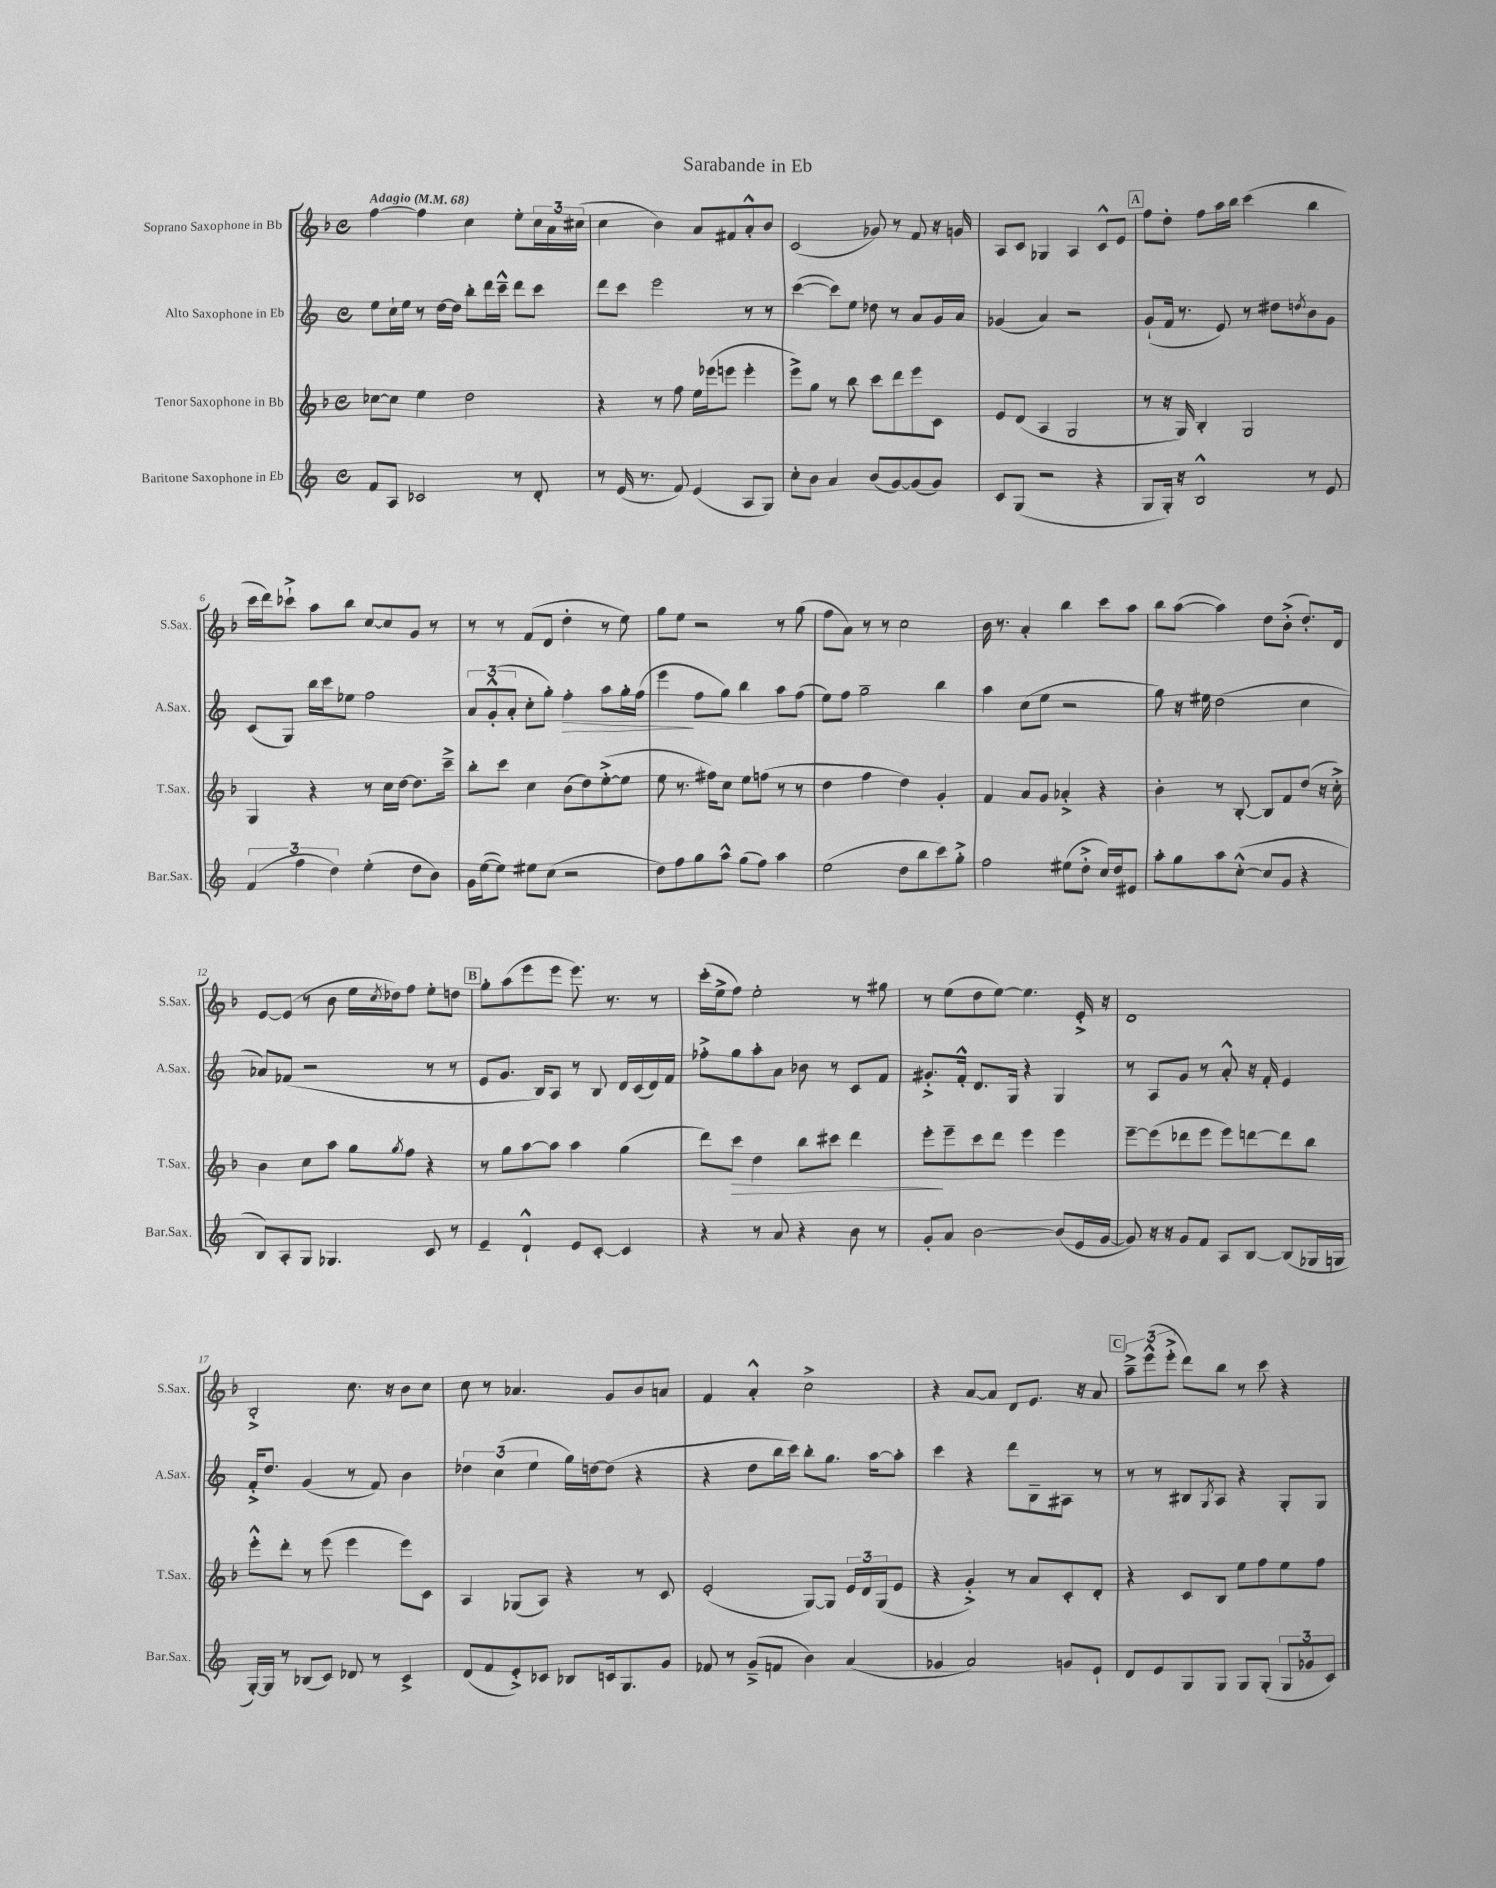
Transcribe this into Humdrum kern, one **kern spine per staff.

**kern	**kern	**kern	**kern
*staff4	*staff3	*staff2	*staff1
*clefG2	*clefG2	*clefG2	*clefG2
*k[]	*k[b-]	*k[]	*k[b-]
*M4/4	*M4/4	*M4/4	*M4/4
*met(c)	*met(c)	*met(c)	*met(c)
*MM68	*MM68	*MM68	*MM68
8f/L	[8cc-\L	8ee\L	[4ff\
8A/J	8cc-\]J	16cc`\L	.
.	.	16ee\JJ	.
2c-/	4ee\	8r	4ff\]
.	.	[16dd\LL	.
.	.	16dd\]JJ	.
.	2dd\	8bb'\L	4cc\
.	.	16ddd\L	.
.	.	16ccc~^^\JJ	.
8r	.	8ddd\L	8ee'\L
8d'/	.	8ccc\J	24cc\L
.	.	.	24a\
.	.	.	(24cc#\JJ
=	=	=	=
8r	4r	8ddd\L	4cc\
(16e/	.	8ccc\J	.
8.r	.	.	.
.	8r	2eee\	4b-\)
8f/)	8ff\	.	.
(4e/	16ee\LL	.	8a/L
.	(16eee-\J	.	.
.	8eee\J	.	8f#/
8A/L	4eee'\	8r	8a'^^/
8G/J)	.	8r	8b-/J
=	=	=	=
8cc'\L	8eee^\L)	([4ccc\	(2c/
8b\J	8gg\J	.	.
4a/	8r	8ccc\]L)	.
.	8bb-\	8ee\J	.
(8b/L	8ccc\L	8dd-\	8g-/)
[8g/)	8ddd\	8r	8r
(8g/]	8eee\	8a/L	8f/
8g/J)	8c\J	16g/L	16r
.	.	16a/JJ	16g/
=	=	=	=
8c/L	8e/L	(4g-/	8A/L
(8G/J	(8d/J	.	8c/J
2r	4A/	4a/)	4G-/
.	2G/	2r	4A/
4r	.	.	8c^^/L
.	.	.	8e/J
=	=	=	=
8G/L	8r	(8g`/L	8ff\L
16G'/Jk)	16r	16f/Jk	8dd'\J
16r	16G/)	8.r	.
2B^^/	4B-'/	.	8ff\L
.	.	8e/)	16aa\L
.	.	.	16bb-\JJ
.	2G/	8r	(4ccc\
.	.	8dd#\L	.
.	.	8qdd/	.
8r	.	8b\	4bb-\
8e/	.	8g\J	.
=	=	=	=
(6f/	4G/	(8c/L	16ccc\LL
.	.	.	16ddd\J)
.	.	8G/J)	8ccc-`^\J
6ff\	.	.	.
.	4r	16bb\LL	8aa\L
.	.	16ccc\J	.
6dd\)	.	.	.
.	.	8ee-\J	8bb-\J
(4ee'\	8r	2ff\	[8cc/L
.	16cc\LL	.	8cc/]
.	[16dd\JJ	.	.
8dd\L	8.dd\]L	.	8g/J
8b\J)	.	.	8r
.	16ccc~^\Jk	.	.
=	=	=	=
16g\LL	8bb-'\L	12a/L	8r
([16ee\J	.	.	.
.	.	(12g'^^/	.
8ee\]J)	8ccc\J	.	8r
.	.	12a'/J	.
8ee#\L	4cc\	8cc'\L	(8f/L
(8cc\J	.	8gg'\J)	8d/J
2r	(8b-\L	4ff'\	4dd'\
.	8dd\)	.	.
.	([8ee'^\	8aa\L	8r
.	8ee\]J	16gg'\L	8ee\)
.	.	(16ff\JJ	.
=	=	=	=
8dd\L)	8ee\	4eee\	8gg\L
8ff\	8.r	.	8ee\J
8gg\	.	8ff\L	2r
.	16ff#\LK)	.	.
8aa^^\J	8cc\J	8gg\J)	.
(8gg\L	8ee\L	4bb\	.
8ff\J)	(8ff\J	.	.
4aa\	8r	8aa\L	8r
.	8r	(8ff\J	(8gg\
=	=	=	=
(2ee\	4dd\	8ee\L)	8ff\L
.	.	8ff\J	8a\J)
.	4ff\	2gg~\	8r
.	.	.	8r
8dd\L	4dd\)	.	2cc\
8bb\	.	.	.
8ccc\)	4g'/	4bb\	.
8gg'^\J	.	.	.
=	=	=	=
2ff\	4f/	4aa\	16b-\
.	.	.	8.r
.	8a/L	(8cc\L	4a'/
.	8g/J	8ee\J	.
(8ee#\L	4a-'^/	2r	4bb-\
8dd'^\J	.	.	.
16cc/LL)	4r	.	8ccc\L
16dd/J	.	.	.
8e#/J	.	.	8aa\J
=	=	=	=
8aa'\L	4b-'\	8gg\)	8bb-\L
8gg\	.	16r	([8aa\J
.	.	16ee#\	.
8aa\	8r	(2dd\	4aa\])
([8cc'^^\J	[8B-'/	.	.
8cc/]L	8B-/]L	.	8dd\L
8g/J	8f/	.	(8b-'^\J
4r	(8dd/J	4cc\	8.dd'/L)
.	16r	.	.
.	16cc'^\)	.	16d/Jk
=	=	=	=
8B/L)	4b-\	8a-/L)	[8e/L
8A'/	.	(8f-/J	(8e/]J
8G/J	8cc\L	2r	8r
4.G-/	8aa\J	.	8b-\
.	8gg\L	.	16ee\LL
.	.	.	8qcc/
.	.	.	16dd-\J)
.	8qgg/	.	.
.	8ff\J	.	8ff\J
8c/	4r	8r	8ee'\L
8r	.	8r	8dd\J
=	=	=	=
4e~/	8r	8e/L	8gg'\L
.	8gg\L	8.g/J	(8aa\
4d`^^/	[8aa\	.	8eee\
.	.	16B/LK)	.
.	8aa\]J	8A/J	8eee\J
8e/L	4aa\	8r	8.eee\)
[8c'/J	.	8B/	.
.	.	.	8.r
4c/]	(4gg\	16d/LL	.
.	.	(16c/	.
.	.	16d/)	8r
.	.	16f/JJ	.
=	=	=	=
4r	8ddd\L)	8ff-'^\L	(16ccc'\LL
.	.	.	16ee^\J
.	8ccc\J	8gg\	8ff\J)
8r	4dd\	8aa'\	2ee'\
8a/	.	8a\J	.
4r	8bb-\L	8b-\	.
.	8ccc#\J	8r	.
8b\	4ddd\	8c/L	8r
8r	.	8f/J	8gg#\
=	=	=	=
8g'/L	8eee'\L	8.g#'^/L	8r
8a/J	8eee~\	.	(8ee\L
.	.	16f'^^/Jk	.
[2b\	8ccc\	8.d/L	8dd\
.	8ddd\J	.	[8ee\J)
.	.	16G/Jk	.
.	4eee\	4r	4.ee\]
(8b/]L	4eee\	4G/	.
16e/L	.	.	16e'^/
[16g/JJ	.	.	16r
=	=	=	=
8g/])	[8eee~\L	8r	1d
16r	(8eee\]	8A/L	.
16r	.	.	.
8g/L	8ddd-\	8g/J	.
8f/J	8eee\J	8r	.
8A/L	8eee\L)	8a'^^/	.
[8B/J	[8ddd\	16r	.
.	.	16f'/	.
(8B/]L	8ddd\]	4e/	.
16G-/L	8bb-\J	.	.
16G/JJ	.	.	.
=	=	=	=
[16G'/LL)	8eee'^^\L	16f'^/LK	2B-'^/
16G/]JJ	.	8.dd/J	.
8r	8ddd'\J	.	.
(8B-/L	8r	(4g/	.
8c/J)	(8eee\	.	.
8d-/	4eee\	8r	8.cc\
8r	.	8f/)	.
.	.	.	16r
4c^/	8eee\L)	4b\	8b-\L
.	8c\J	.	8cc\J
=	=	=	=
(8d/L	4A/	6dd-\	8cc\
8f/	.	.	8r
.	.	(6cc\	.
8e'^/)	(8G-/L	.	4.a-/
.	.	6ee\	.
8c-/J	8A/J)	.	.
8B-/L	4r	16gg\LL)	.
.	.	[16dd\J	.
16c/k	.	(8dd\]J	8g/L
8.G/	.	.	.
.	8r	4r	8b-/
8g/J	8c/	.	8a/J
=	=	=	=
8f-/	(2e'/	4r	4f/
8r	.	.	.
(8g~^/L	.	8dd\L	4a'^^/
8f/J	.	16bb\L	.
.	.	16ccc\JJ)	.
4b\)	[8G/L)	8bb'\L	2cc^\
.	8G/]J	8.gg\J	.
(4a/	24e/LL	.	.
.	24d/	.	.
.	.	[16aa\LK	.
.	(24G/J	.	.
.	8e/J	8aa'\]J	.
=	=	=	=
4g-/	4r	4ccc\	4r
2a/)	4g'^/)	4r	[8a/L
.	.	.	8a/]J
.	8r	8ddd\L	8d/L
.	8a/L	8B~\	8.e/J
8g/L	8c'/	8A#\J	.
.	.	.	16r
8e`/J	8d'/J	8r	8a/
=	=	=	=
8d/L	4r	8r	12aa~^\L
.	.	.	(12eee^^\
8e/	.	8r	.
.	.	.	12eee'^\J
8G/	8c/L	8B#/L	8ddd\L)
.	.	8qG/	.
8G/J	8B-/J	8A/J	8bb-\J
8G/L	8ee\L	4r	8r
(8G'/J	8ff\	.	8ccc\
12G/L	8ee\	8G'/L	4r
12g-/	.	.	.
.	8ff\J	8G/J	.
12c/J)	.	.	.
==	==	==	==
*-	*-	*-	*-
